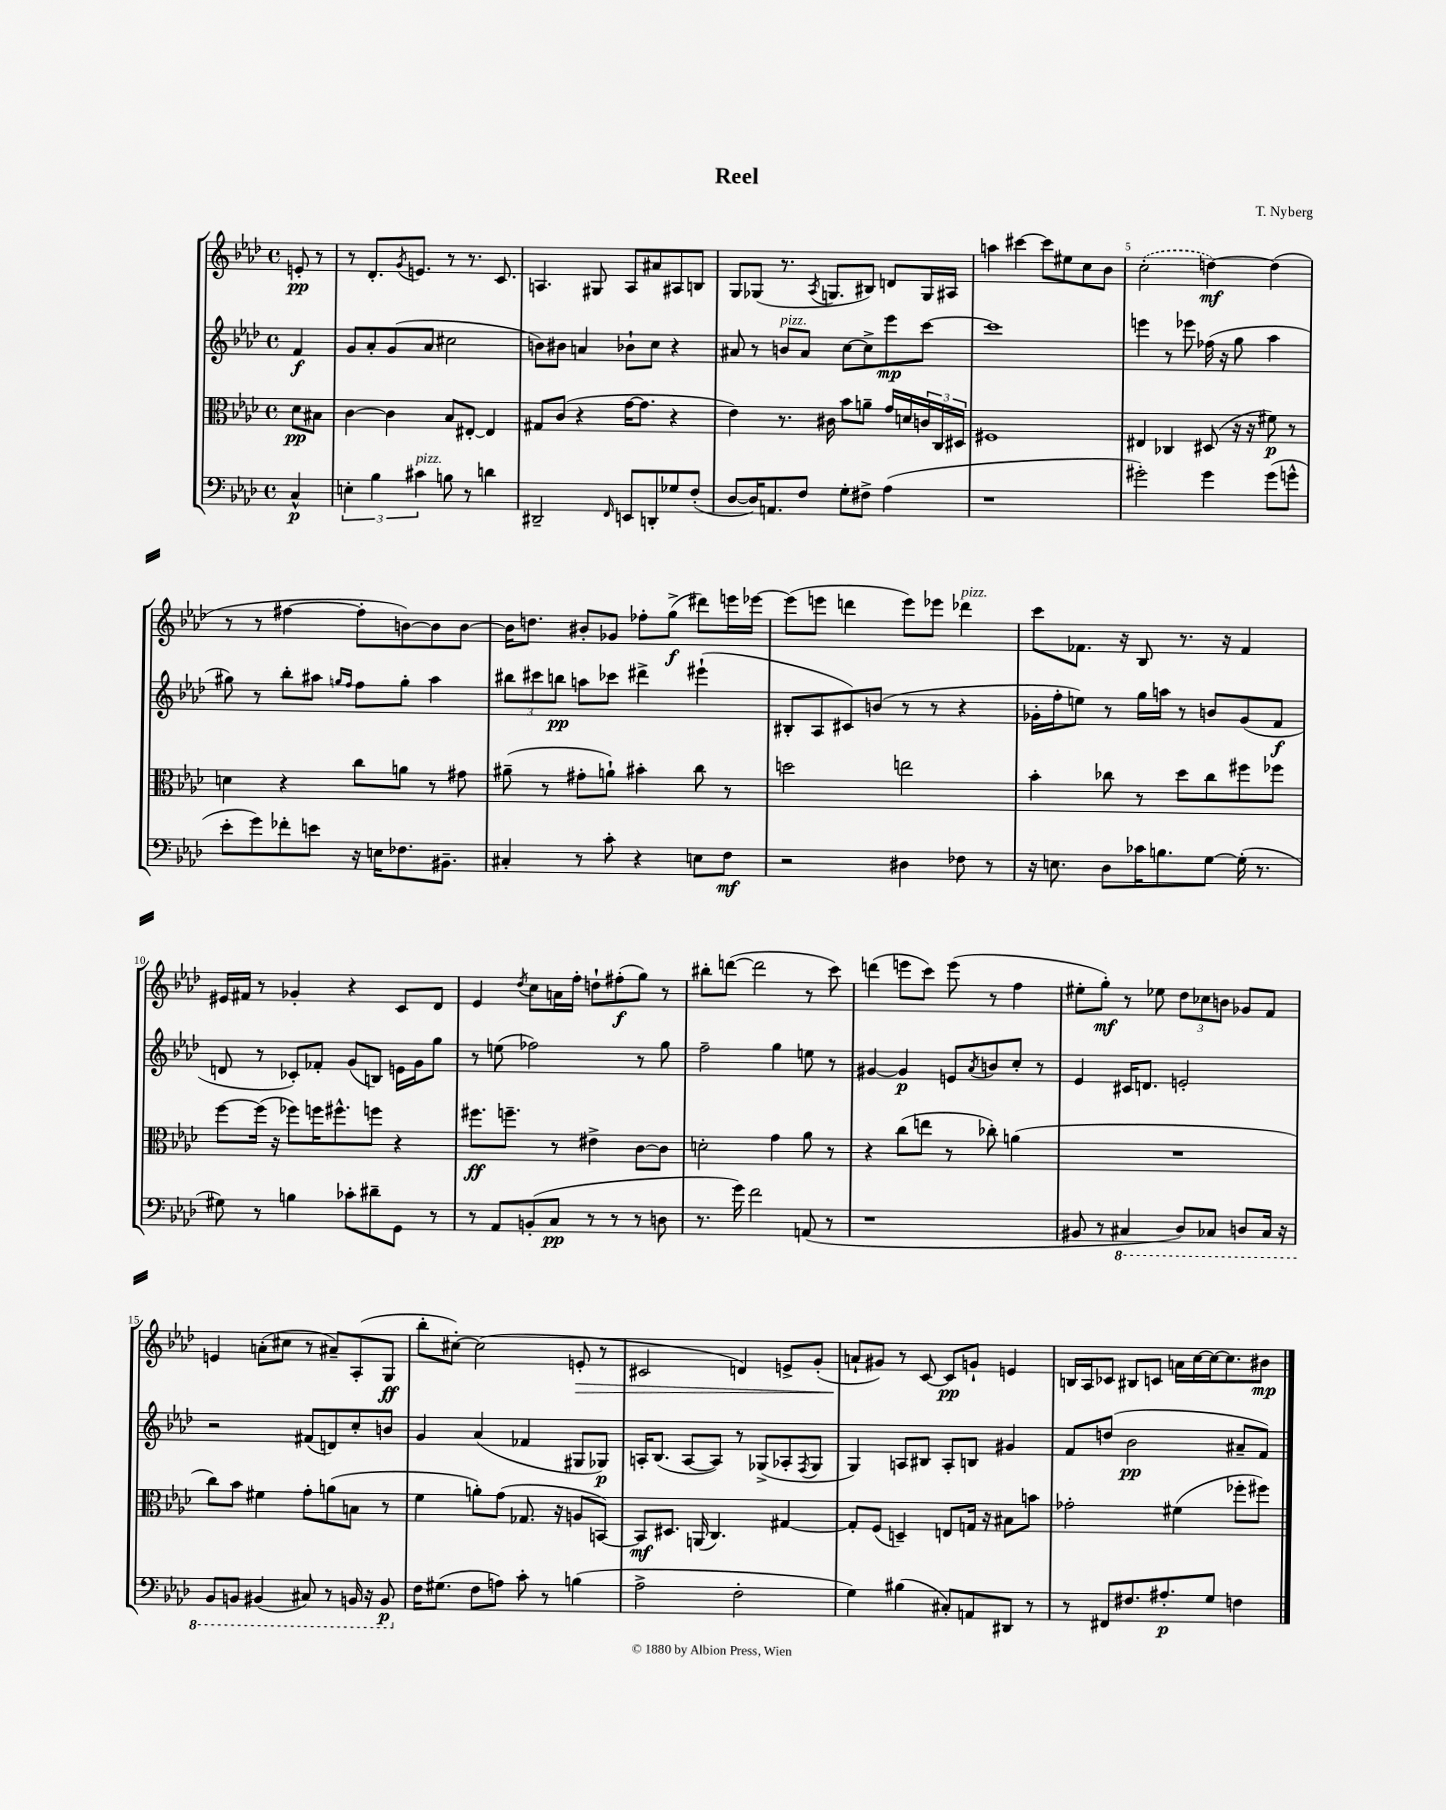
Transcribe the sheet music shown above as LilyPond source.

\header { title = "Reel" composer = "T. Nyberg" }
<<
\new StaffGroup <<
\new Staff = "s0" {
    \clef treble \key aes \major \defaultTimeSignature \time 4/4 \partial 4
    e'8-.\pp r8 |
    r8 des'8.-. \acciaccatura { g'8 } e'8. r8 r8. c'8. |
    a4. gis8 a8 ais'8 ais8 b8 |
    g8 ges8( r8. \acciaccatura { aes8 } g8. bis8) d'8 g16 ais16 |
    a''4 cis'''4~ cis'''8 eis''8 c''8 bes'8 |
    \once \slurDashed c''2-.( d''4~\mf) d''4( |
    r8 r8 fis''4~ fis''8-. b'8~) b'8 b'8~ |
    b'16 d''8. bis'8-. ges'8 fes''8-. g''8->\f( dis'''8) e'''16 ees'''16~ |
    ees'''8( e'''8 d'''4 e'''8) ees'''8 des'''4^\markup { \italic "pizz." } |
    c'''8 fes'8. r16 bes8 r8. r16 fes'4 |
    eis'16 fis'16 r8 ges'4-. r4 c'8 des'8 |
    ees'4 \acciaccatura { des''8 } c''8 a'16 f''16-. d''8-! fis''8-.\f( g''8) r8 |
    bis''8-. d'''8~( d'''2 r8 c'''8) |
    d'''4( e'''8 c'''8) e'''8( r8 f''4 |
    eis''8-. g''8-.\mf) r8 ees''8 \tuplet 3/2 { des''8 ces''8 b'8 } ges'8 f'8 |
    e'4 a'8-.( cis''8 r8 ais'8--) aes8-.( g8\ff |
    bes''8-. cis''8~-.) cis''2( e'8-.\> r8 |
    cis'2 d'4) e'8-> g'8-.( |
    a'8-!\! gis'8) r8 c'8~ c'8\pp g'8-! e'4 |
    b16 aes16 ces'8 bis8 c'8 a'16 c''16~ c''16~ c''8. bis'8\mp \bar "|." |
}
\new Staff = "s1" {
    \clef treble \key aes \major \defaultTimeSignature \time 4/4 \partial 4
    f'4\f |
    g'8 aes'8-. g'8( aes'8 cis''2 |
    b'8) bis'8 a'4 bes'8-! c''8 r4 |
    ais'8 r8 b'8^\markup { \italic "pizz." } ais'8 c''8~ c''8-> ees'''8\mp c'''8~ |
    c'''1 |
    e'''4 r8 ees'''8 fes''16( r16 g''8 aes''4 |
    gis''8) r8 bes''8-. ais''8 \grace { g''16 f''16 } f''8 g''8-. ais''4 |
    \tuplet 3/2 { bis''8 cis'''8 b''8\pp } a''8 ces'''8 dis'''4-> eis'''4-!( |
    bis8-. aes8 cis'8) b'8( r8 r8 r4 |
    ges'16-. f''16-. e''8) r8 g''16 a''16 r8 b'8 ges'8( f'8\f |
    d'8 r8 ces'8-.) fes'8-. g'8( b8) e'16 g'16 g''8 |
    r8 e''8( fes''2) r8 g''8 |
    f''2-- g''4 e''8 r8 |
    gis'4~ gis'4\p e'8 \acciaccatura { aes'8 } b'8 c''8-. r8 |
    ees'4 cis'16 d'8. e'2-. |
    r2 fis'8( d'8) c''8-. b'8 |
    g'4 aes'4( fes'4 gis8 ges8\p) |
    a16-. bes8.( a8~ a8) r8 ges8->( aes8-. \acciaccatura { f8 } ges8 |
    g4) a8 bis8 a8-. b8 gis'4 |
    f'8 d''8( bes'2\pp ais'8-- f'8) \bar "|." |
}
\new Staff = "s2" {
    \clef alto \key aes \major \defaultTimeSignature \time 4/4 \partial 4
    des'8\pp bis8 |
    c'4~ c'4 bes8 eis8~-. eis4 |
    gis8 c'8( r4 g'16~ g'8. r4 |
    ees'4) r8. cis'16 bes'8 a'8-- g'16 d'16 \tuplet 3/2 { c'16 c16 dis16 } |
    fis1 |
    eis4 ces4 dis8( r16 r16 fis'8\p) r8 |
    d'4 r4 c''8 a'8 r8 gis'8 |
    ais'8--( r8 gis'8-. a'8-!) bis'4-. c''8 r8 |
    d''2 e''2 |
    bes'4-. ces''8 r8 des''8 ces''8 fis''8 fes''8 |
    f''8~ f''16( r16 fes''8) f''16 fis''8.-^ f''8 r4 |
    fis''8.\ff f''8.-- r8 eis'4-> c'8~ c'8 |
    d'2-. g'4 aes'8 r8 |
    r4 c''8( e''8 r8 ces''8-.) a'4( |
    R1 |
    c''8) bes'8 fis'4 g'8-. a'8( b8 r8 |
    f'4 a'8-.) g'8( ges8. r16 a8 b,8~) |
    b,8\mf dis8. a,16( c4.) gis4~ |
    gis8-. f8( d4--) e8 g16 r16 bis8 b'8 |
    ges'2-. fis'4( fes''8-. fis''8) \bar "|." |
}
\new Staff = "s3" {
    \clef bass \key aes \major \defaultTimeSignature \time 4/4 \partial 4
    c4-^\p |
    \tuplet 3/2 { e4-. bes4 cis'4^\markup { \italic "pizz." } } b8 r8 d'4 |
    dis,2-- \grace { f,16 } e,8 d,8-. ges8 f8-.( |
    des8~ des16) a,8. f8 g8-. fis8-> aes4( |
    r1 |
    gis'2-.) gis'4 gis'8( g'8-^ |
    ees'8-. g'8) fes'8-. e'8 r16 e16 fes8. bis,8.-- |
    cis4-. r8 c'8-. r4 e8 f8\mf |
    r2 dis4 fes8 r8 |
    r16 e8. des8 ces'16 b8. g8~ g16-.( r8. |
    gis8) r8 b4 ces'8-. dis'8-- g,8 r8 |
    r8 aes,8 b,8-.( c8\pp r8 r8 r8 d8 |
    r8. g'16) f'2 a,8( r8 |
    r1 |
    bis,8 r8 \ottava #-1 cis,4 des,8) ces,8 d,8 ces,16 r16 |
    bes,,8 b,,8 bis,,4( cis,8) r8 b,,16 r16 b,,8\p \ottava #0 |
    f16 gis8.( f8 a8) c'8-. r8 b4( |
    aes2-> f2-. |
    g4) bis4( cis8-.) a,8 dis,8 r8 |
    r8 fis,8 fis8. ais8.-.\p g8 f4 \bar "|." |
}
>>
>>
\layout { \context { \Score \override BarNumber.break-visibility = ##(#f #t #t) barNumberVisibility = #(every-nth-bar-number-visible 5) } }
